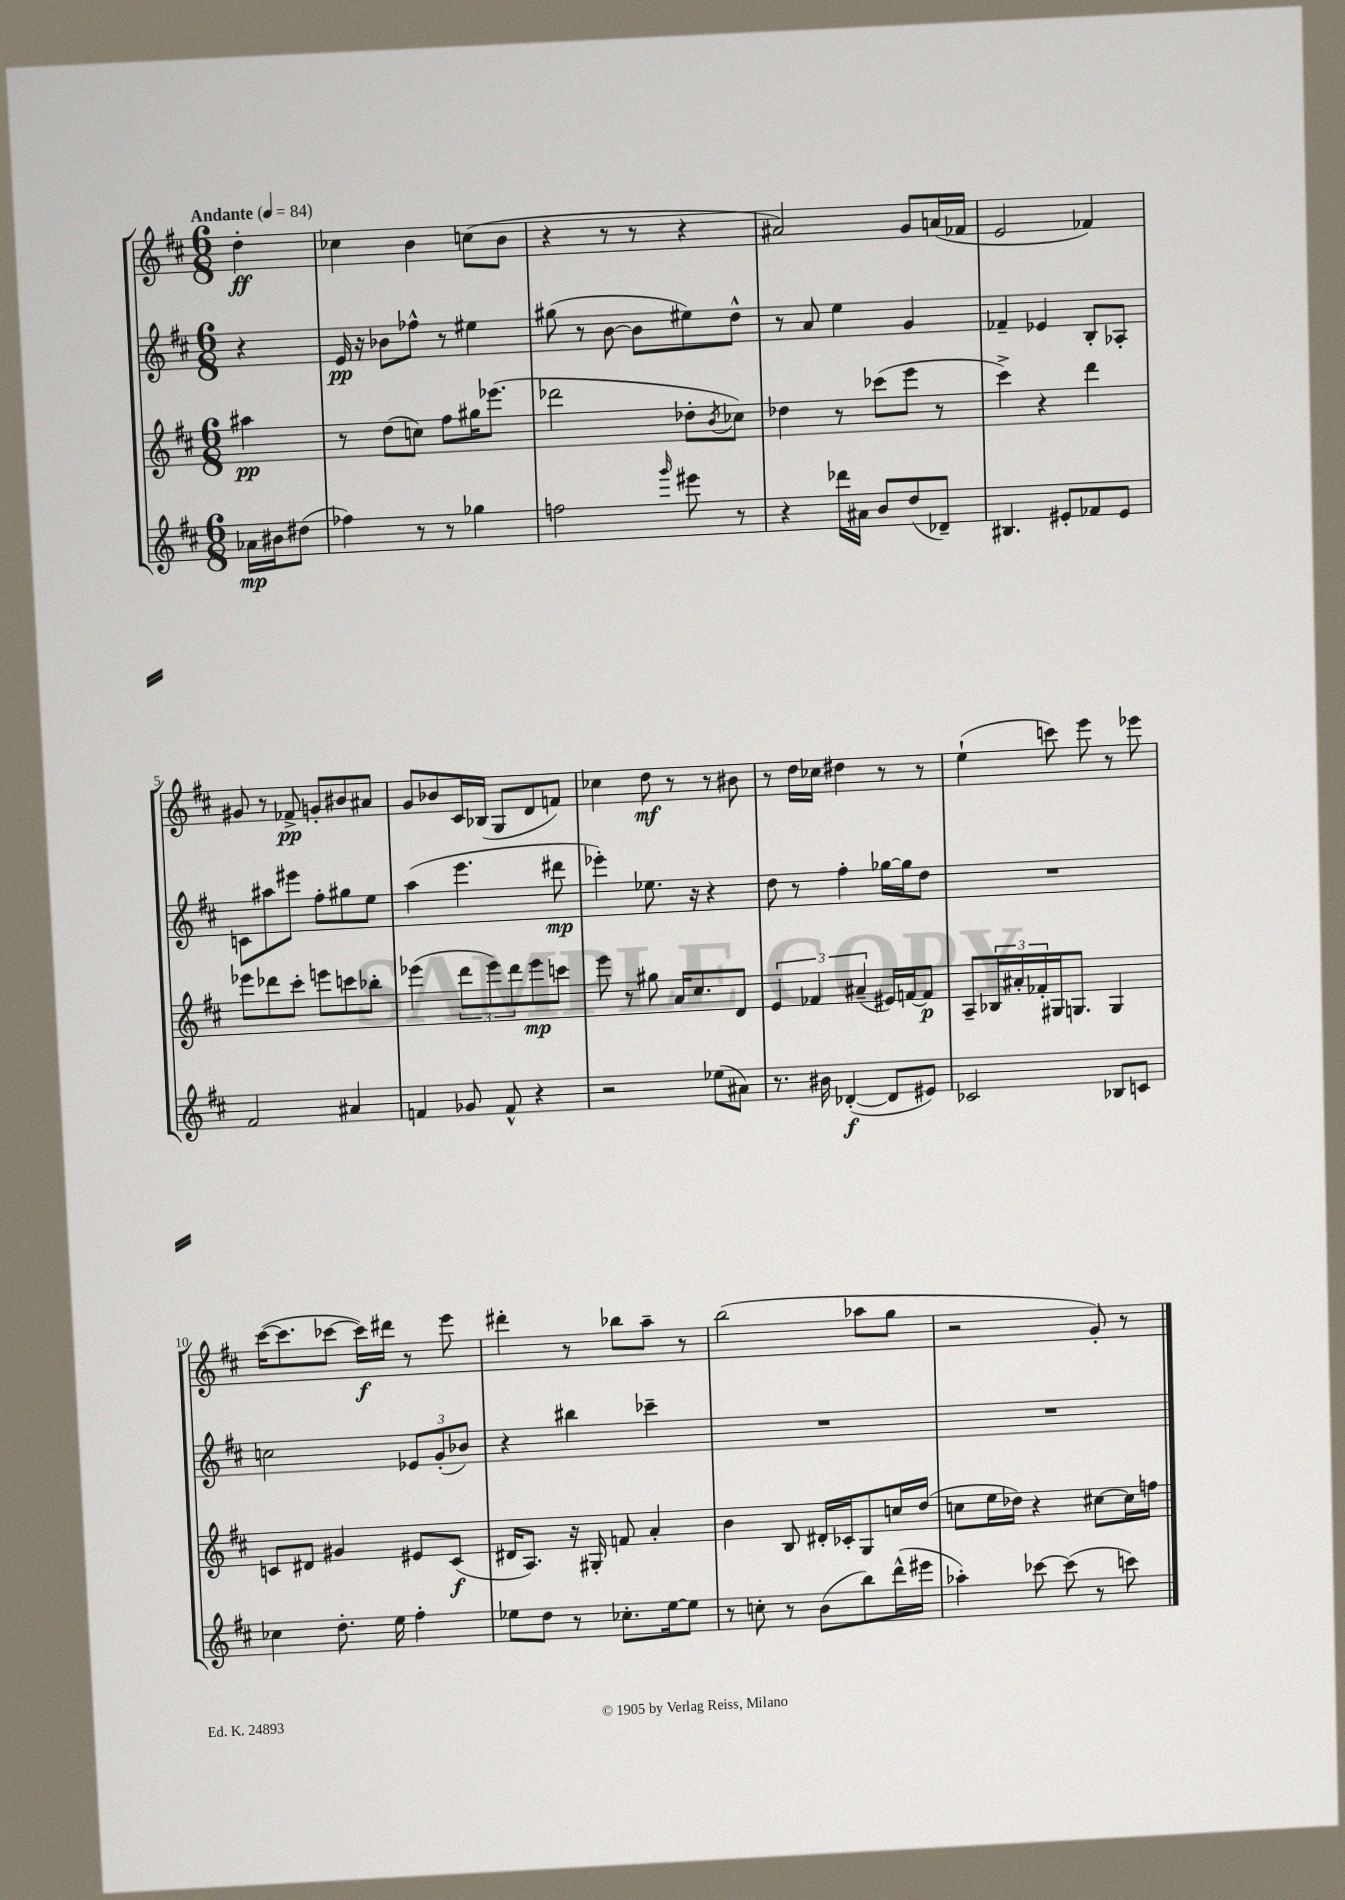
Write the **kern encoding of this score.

**kern	**kern	**kern	**kern
*staff4	*staff3	*staff2	*staff1
*clefG2	*clefG2	*clefG2	*clefG2
*k[f#c#]	*k[f#c#]	*k[f#c#]	*k[f#c#]
*M6/8	*M6/8	*M6/8	*M6/8
*MM84	*MM84	*MM84	*MM84
16a-\LL	4aa#\	4r	4dd'\
16b#\J	.	.	.
(8dd#\J	.	.	.
=	=	=	=
4ff-\)	8r	16e/	4cc-\
.	.	16r	.
.	(8dd\L	8b-\L	.
8r	8cc\J)	8ff-^^\J	4b\
8r	8ff#\L	8r	.
4gg-\	16gg#\K	4ee#\	(8cc\L
.	(8.eee-\J	.	.
.	.	.	8b\J
=	=	=	=
2ff\	2ddd-\	(8gg#\	4r
.	.	8r	.
.	.	[8b\	8r
.	.	8b\]L	8r
16qqggg/	.	.	.
8eee#\	8dd-'\L	8ee#\)	4r
.	8qb/	.	.
8r	8cc-\J)	8dd^^\J	.
=	=	=	=
4r	4dd-\	8r	2a#/)
.	.	8a/	.
16ddd-\LL	8r	4ee\	.
16a#\JJ	.	.	.
8b/L	(8ccc-\L	.	.
(8dd/	8eee\J	4g/	8g/L
8d-~/J)	8r	.	(16a/L
.	.	.	16f-/JJ
=	=	=	=
4.B#/	4ccc#^\)	4f-~/	2e/
.	4r	4e-/	.
8e#'/L	.	.	.
8f-/	4ddd\	8B'/L	4f-/)
8e#/J	.	8A-'/J	.
=	=	=	=
2f#/	8eee-\L	8c\L	8g#/
.	8ddd-\	8aa#\	8r
.	8ccc#'\J	8eee#\J	8f-^/
.	8eee\L	8ff#'\L	8g'/L
4a#/	8ccc\	8gg#\	8b#/
.	8bb-'\J	8ee\J	8a#/J
=	=	=	=
4f/	(4eee-\	(4aa\	8g/L
.	.	.	8b-/
8g-/	12ddd\L	4.eee\	16c#/L
.	.	.	(16B-/JJ
.	12eee-\)	.	.
8f^^/	.	.	8G/L
.	12ddd\	.	.
4r	8eee-\	.	8d/
.	8ccc\J	8ddd#\	8f/J)
=	=	=	=
2r	8eee\	4eee-'\)	4cc-\
.	8r	.	.
.	8gg#\	8.ee-\	8dd\
.	16a/LK	.	8r
.	8.cc#/	16r	.
(8ee-\L	.	4r	8r
8a#\J)	8d/J	.	8b#\
=	=	=	=
8.r	6e/	8dd\	8r
.	.	8r	16dd\LL
.	6f-/	.	.
16b#\	.	.	16cc-\JJ
([4d-'/	.	4ff#'\	4dd#\
.	(6a#~/	.	.
8d-/]L	16e#/LL)	[16gg-\LL	8r
.	[16f/J	16gg-\]J	.
8e#/J)	8f/]J	8dd\J	8r
=	=	=	=
2c-/	8A~/L	2.r	(4ee`\
.	24B-/L	.	.
.	24a#'/	.	.
.	24f-'/	.	.
.	16G#/J	.	8ccc\)
.	8.G/J	.	.
.	.	.	8eee\
8B-/L	4G/	.	8r
8c/J	.	.	8eee-\
=	=	=	=
4cc-\	8c/L	2cc\	([16ccc#\LK
.	.	.	8.ccc#\]
.	8d#/J	.	.
8.dd'\	4g#/	.	[8ccc-\J
.	.	.	16ccc-\]LL)
16ee\	.	.	16ddd#\JJ
4ff#'\	8e#/L	12e-/L	8r
.	.	(12g'/	.
.	(8c/J	.	8eee\
.	.	12b-/J)	.
=	=	=	=
8ee-\L	16d#/LK	4r	4ddd#'\
.	8.A/J)	.	.
8dd\J	.	.	.
8r	16r	4bb#\	8r
.	16G#'/	.	.
8.cc-'\L	8f/	.	8bb-\L
.	4a'/	4ccc-~\	8aa~\J
[16ee-\k	.	.	.
8ee-\]J	.	.	8r
=	=	=	=
8r	4b\	2.r	(2bb\
8cc'\	.	.	.
8r	8B/	.	.
(8b\L	16d#'/LL	.	.
.	16c-'/J	.	.
8bb\)	8G/	.	8aa-\L
(16ddd^^\L	16cc/L	.	8gg\J
16eee#\JJ	(16dd/JJ	.	.
=	=	=	=
4aa-'\)	8cc\L	2.r	2r
.	16ee\L	.	.
.	16dd-\JJ)	.	.
[8ccc-\	4r	.	.
(8ccc-\]	.	.	.
8r	[8cc#\L	.	8g'/)
8ccc\)	16cc#\]L	.	8r
.	16ff\JJ	.	.
==	==	==	==
*-	*-	*-	*-
